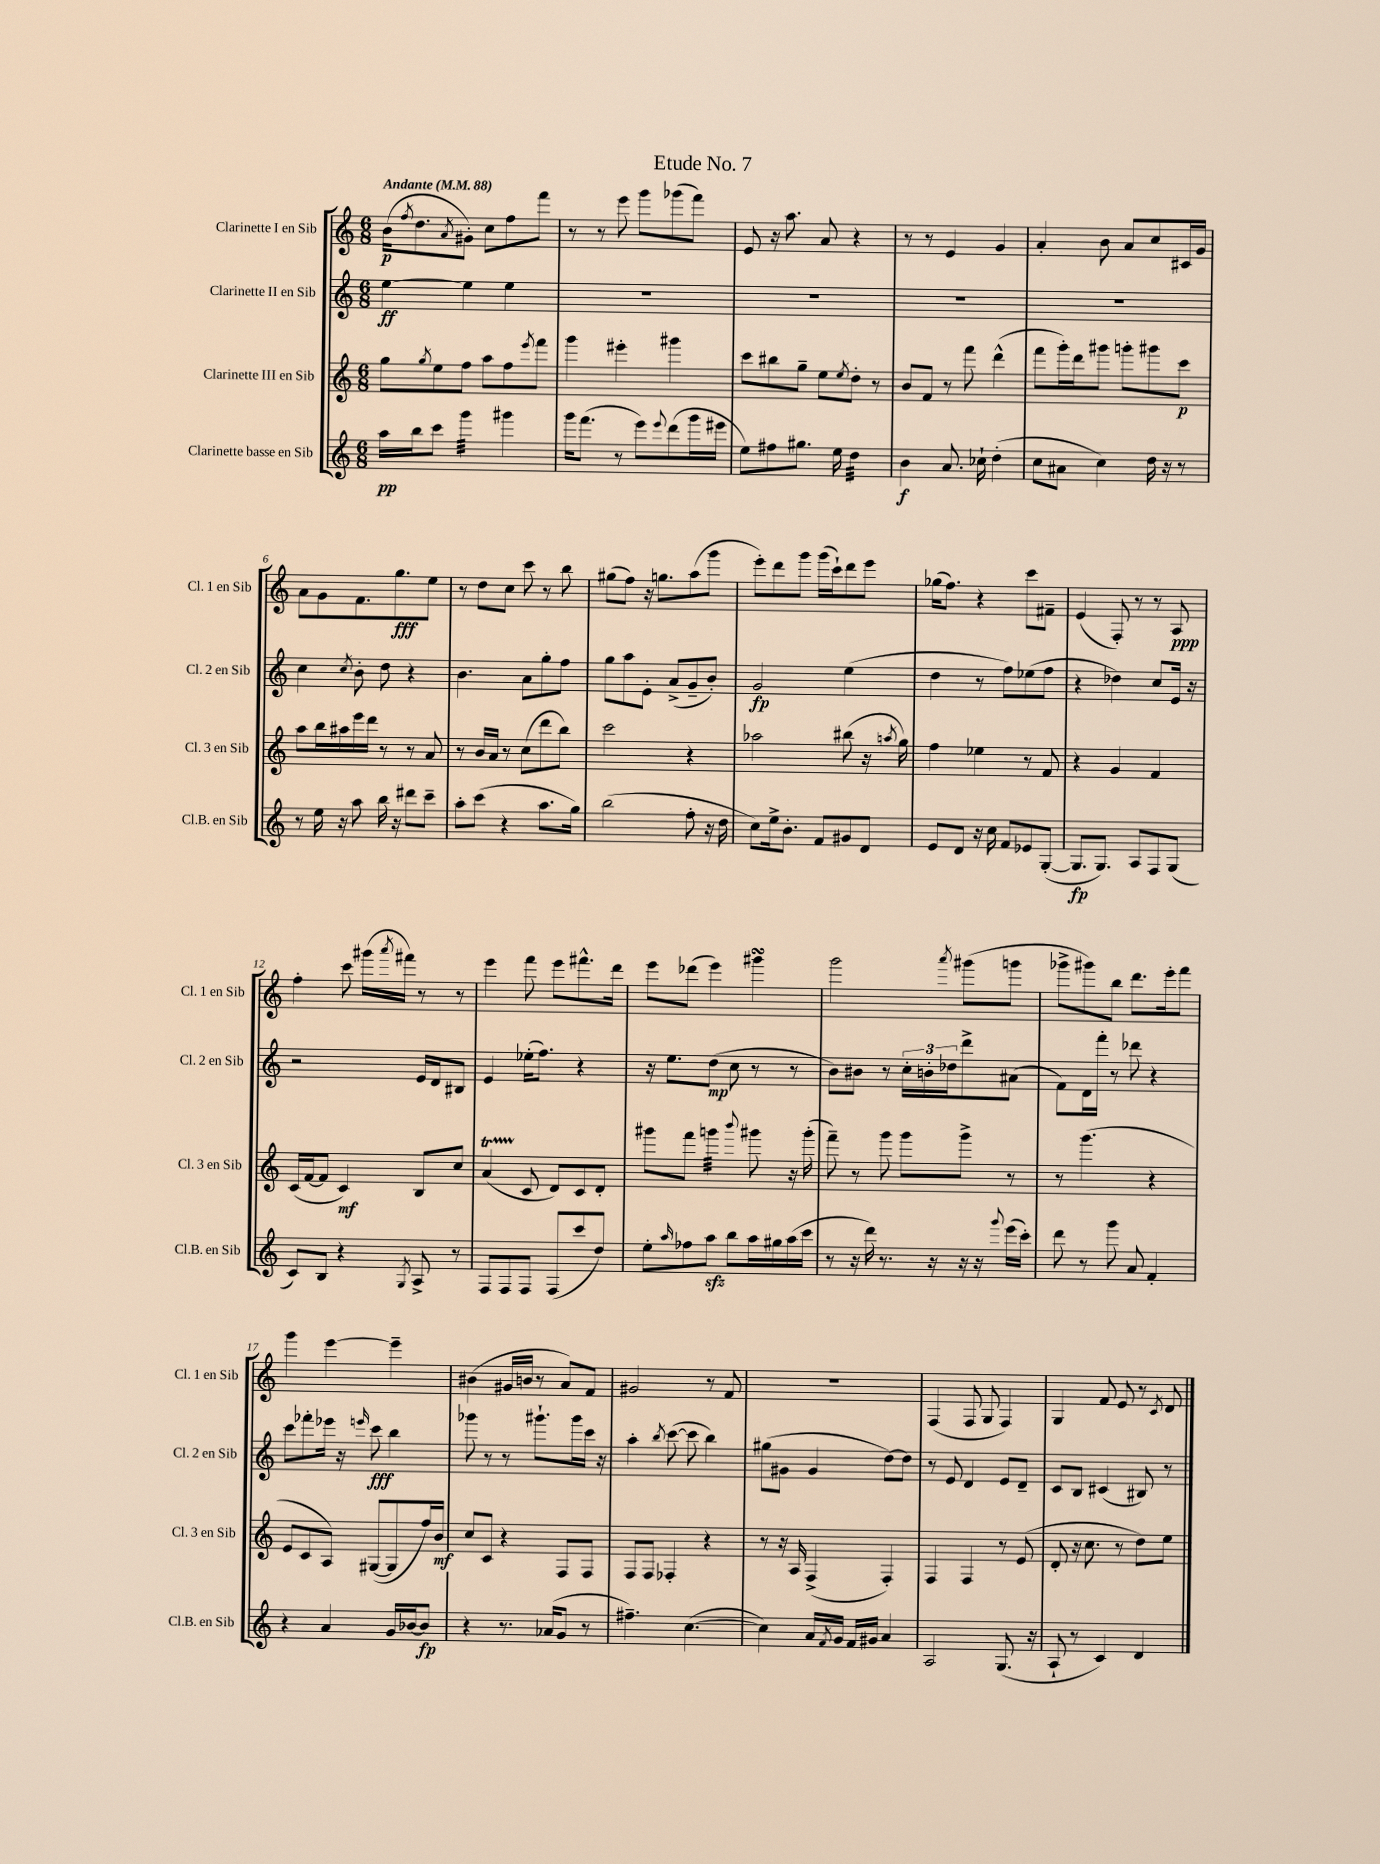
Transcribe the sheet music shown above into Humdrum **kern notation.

**kern	**kern	**kern	**kern
*staff4	*staff3	*staff2	*staff1
*clefG2	*clefG2	*clefG2	*clefG2
*k[]	*k[]	*k[]	*k[]
*M6/8	*M6/8	*M6/8	*M6/8
*MM88	*MM88	*MM88	*MM88
16aa	8gg	[4ee	(16b
.	.	.	8qff
16bb	.	.	8.dd
.	8qgg	.	.
8ccc	8ee	.	.
.	.	.	8qa
4ggg	8ff	4ee]	8g#')
.	8aa	.	8cc
4ggg#	8ff	4ee	8ff
.	8qeee	.	.
.	8fff	.	8fff
=	=	=	=
16ggg	4ggg	2.r	8r
(8.fff	.	.	.
.	.	.	8r
8r	4eee#'	.	8eee
8eee)	.	.	8ggg
8qqeee	.	.	.
(8ddd	4ggg#	.	(8ggg-
16ggg	.	.	8fff)
16eee#	.	.	.
=	=	=	=
8ee)	8ccc	2.r	8e
8ff#	8bb#	.	16r
.	.	.	8.aa
8.gg#	8gg~	.	.
.	8ee	.	8a
16ee	.	.	.
.	8qee	.	.
4dd	8dd'	.	4r
.	8r	.	.
=	=	=	=
4b	8b	2.r	8r
.	8f	.	8r
8.a	8r	.	4e
.	8fff	.	.
16cc-`	.	.	.
(4dd'	(4ddd^^	.	4g
=	=	=	=
8cc	8fff	2.r	4a'
8a#	16ggg')	.	.
.	16ddd	.	.
4cc)	8ggg#	.	8b
.	8ggg'	.	8a
16dd	8ggg#	.	8cc
16r	.	.	.
8r	8ccc	.	16c#
.	.	.	16g
=	=	=	=
8r	8aa	4cc	8a
16ee	16bb	.	8g
16r	16aa#	.	.
.	.	8qcc	.
8aa	16eee	8b'	8.f
.	16ddd	.	.
16bb	8r	8dd	.
16r	.	.	8.gg
8ddd#	8r	4r	.
8ccc~	8a	.	8ee
=	=	=	=
8aa'	8r	4.b	8r
(8ccc	16b	.	8dd
.	16a	.	.
4r	8r	.	8cc
.	(8cc	8a	8ccc
8.aa	8ddd	8gg'	8r
.	8bb)	8ff	8bb
16gg)	.	.	.
=	=	=	=
(2bb	2ccc	8gg	(8gg#
.	.	8aa	8ff)
.	.	8e'	16r
.	.	.	8.gg
.	.	(8a^	.
8ff'	4r	8g~	(8aa
16r	.	8b')	8ggg
16dd	.	.	.
=	=	=	=
8cc)	2aa-	2g	8eee')
16ee^	.	.	8ddd
8.b'	.	.	.
.	.	.	8ggg
8f	.	.	(16ggg
.	.	.	16ccc`)
8g#	(8bb#	(4ee	8ddd
8d	16r	.	8eee
.	8qaa	.	.
.	16gg)	.	.
=	=	=	=
8e	4ff	4dd	(16gg-
.	.	.	8.ff)
8d	.	.	.
16r	4ee-	8r	4r
16cc	.	.	.
8f	.	8ff)	.
8e-	8r	(8ee-	8ccc
([8G'	8f	8ff	8f#~
=	=	=	=
8.G]	4r	4r	(4e
8.G)	.	.	.
.	4g	4dd-)	8F')
8A	.	.	8r
8F	4f	8cc	8r
(8G	.	16e	8A
.	.	16r	.
=	=	=	=
8c)	(16c	2r	4ff'
.	[16f	.	.
8B	8f]	.	.
4r	4c)	.	8ccc
.	.	.	(16ggg#
.	.	.	8qaaa
.	.	.	16fff#)
8qG	.	.	.
8A^	8B	16e	8r
.	.	16d	.
8r	8cc	8B#	8r
=	=	=	=
8F	(4a	4e	4eee
8F	.	.	.
8F	8c	(16ee-'	8fff
.	.	8.ff)	.
(8F	8d)	.	8eee
8ccc	8c	4r	8.fff#^^
8dd)	8d'	.	.
.	.	.	16ddd
=	=	=	=
8ee'	8ggg#	16r	8eee
.	.	8.ee	.
16qqaa	.	.	.
8ff-	8fff	.	(8ddd-
8aa	4ggg	(8dd	4eee)
8bb	.	8cc	.
.	8qqbbb	.	.
16aa	8ggg#	8r	4ggg#
16gg#	.	.	.
(16aa	16r	8r	.
16ccc	(16ggg#'	.	.
=	=	=	=
8r	8fff~)	8b)	2ggg
16r	8r	8b#	.
16ddd)	.	.	.
8.r	8ggg	8r	.
.	8ggg	24cc'	.
.	.	24b'	.
16r	.	.	.
.	.	24dd-	.
.	.	.	8qaaa
16r	8ggg^	8ddd^	(8ggg#
16r	.	.	.
8qqggg	.	.	.
(16eee	8r	(8a#	8ggg
16ccc')	.	.	.
=	=	=	=
8ddd	8r	8f)	8ggg-^
8r	(4.ggg	16d	8ggg#)
.	.	16fff'	.
8ggg	.	8r	8bb
8a	.	8ddd-	8.ddd
4f'	4r	4r	.
.	.	.	16eee'
.	.	.	8fff
=	=	=	=
4r	8e	8ccc	4ggg
.	8c	8fff-'	.
4a	8A)	16eee-	[4eee
.	.	16r	.
.	.	16qqeee	.
.	([8G#	8ccc	.
16g	8G#]	4bb	4eee~]
[16b-	.	.	.
8b-]	16ff)	.	.
.	16b	.	.
=	=	=	=
4r	8cc	8ggg-	(4b#
.	8c	8r	.
8.r	4r	8r	16g#
.	.	.	16b
.	.	8.ggg#`	8r
(16a-	.	.	.
8g	8F	.	8a)
.	.	16ggg#	.
8r	8F	16ccc	8f
.	.	16r	.
=	=	=	=
4.ff#~)	8F	4aa'	2g#
.	8F	.	.
.	.	8qbb	.
.	4F-'	([8ccc	.
([4.cc	.	8ccc]	.
.	4r	4bb)	8r
.	.	.	8f
=	=	=	=
4cc])	8r	(8gg#	2.r
.	16r	8g#	.
.	16A	.	.
16a	(4F^	4g#	.
8qf	.	.	.
16g	.	.	.
16f	.	.	.
16g#	.	.	.
4a	4F')	[8dd)	.
.	.	8dd]	.
=	=	=	=
2A	4F	8r	(4F
.	.	8e	.
.	4F	4d	8F
.	.	.	8G
(8.G	8r	8e	4F)
.	(8e	8d~	.
16r	.	.	.
=	=	=	=
8A`	8d'	8c	4G
8r	16r	8B	.
.	8.cc	.	.
4c)	.	(4c#	8f
.	8r	.	8e
4d	8dd)	8B#)	8r
.	.	.	8qc
.	8ee	8r	8d
==	==	==	==
*-	*-	*-	*-
